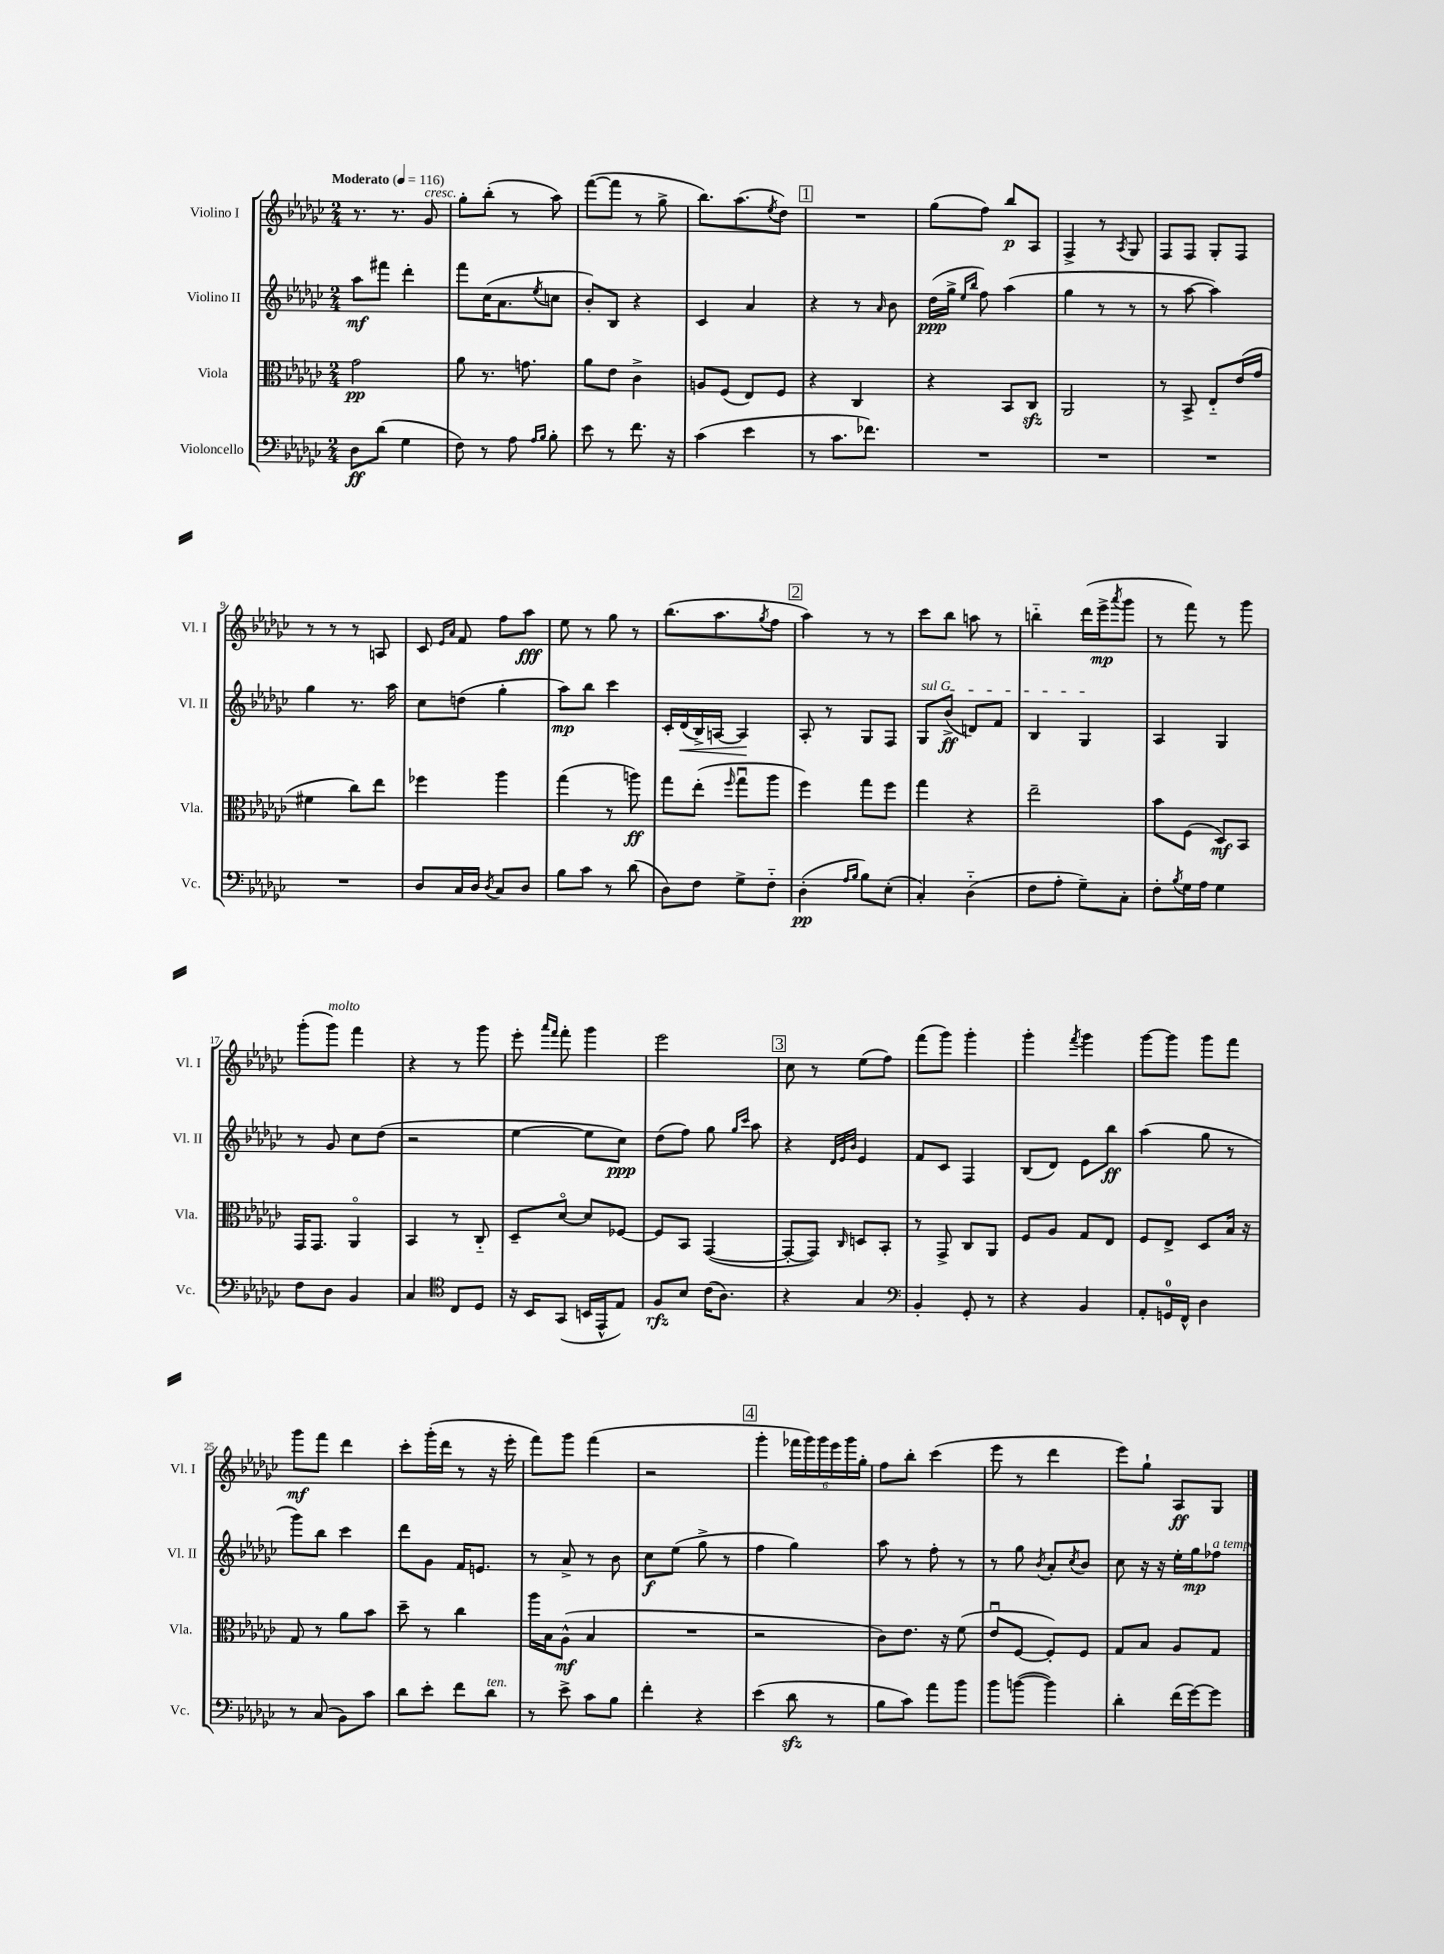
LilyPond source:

<<
\new StaffGroup <<
\new Staff = "s0" \with { instrumentName = "Violino I" shortInstrumentName = "Vl. I" } {
    \clef treble \key ges \major \numericTimeSignature \time 2/4 \tempo "Moderato" 4 = 116
    r8. r8. ges'8^\markup { \italic "cresc." } |
    ges''8-. bes''8-.( r8 aes''8) |
    f'''8~( f'''8 r8 ges''8-> |
    bes''8.) aes''8.( \acciaccatura { ees''8 } des''8) |
    \mark \markup { \box "1" } R2 |
    ges''8( f''8) bes''8\p aes8 |
    f4-> r8 \acciaccatura { aes8 } ges8 |
    f8 f8 ges8-. f8 |
    r8 r8 r8 a8 |
    ces'8 \grace { ees'16 aes'16 } f'8 f''8 aes''8\fff |
    ees''8 r8 ges''8 r8 |
    bes''8.( aes''8. \acciaccatura { ges''8 } f''8 |
    \mark \markup { \box "2" } aes''4) r8 r8 |
    ces'''8 bes''8 a''8 r8 |
    b''4-_ des'''16( ees'''16->\mp \acciaccatura { aes'''8 } ges'''8 |
    r8 f'''8) r8 ges'''8 |
    ges'''8-.( ges'''8^\markup { \italic "molto" }) f'''4 |
    r4 r8 ges'''8 |
    ees'''8-. \grace { aes'''16 f'''16 } f'''8-. ges'''4 |
    ees'''2 |
    \mark \markup { \box "3" } ces''8 r8 ees''8( f''8) |
    f'''8( ges'''8) ges'''4-. |
    ges'''4-. \acciaccatura { f'''8 } ges'''4 |
    ges'''8~ ges'''8 ges'''8 f'''8 |
    ges'''8\mf f'''8 des'''4 |
    ces'''8-. ges'''16-.( des'''16 r8 r16 ees'''16-. |
    f'''8) ges'''8 f'''4( |
    r2 |
    \mark \markup { \box "4" } ges'''4-. \tuplet 6/4 { fes'''16 ges'''16) ges'''16 ees'''16 ges'''16 ges''16-. } |
    f''8 bes''8-. ces'''4( |
    ees'''8 r8 des'''4 |
    ees'''8) ges''8-! aes8\ff ges8 \bar "|." |
}
\new Staff = "s1" \with { instrumentName = "Violino II" shortInstrumentName = "Vl. II" } {
    \clef treble \key ges \major \numericTimeSignature \time 2/4
    aes''8\mf fis'''8 des'''4-. |
    f'''8 ces''16( aes'8. \acciaccatura { ees''8 } c''8 |
    bes'8-.) bes8 r4 |
    ces'4 aes'4 |
    \mark \markup { \box "1" } r4 r8 \grace { aes'16 } bes'8 |
    des''16\ppp( ges''16-> \grace { ees''16 bes''16 } f''8) aes''4( |
    ges''4 r8 r8 |
    r8 aes''8~ aes''4) |
    ges''4 r8. aes''16 |
    ces''8 d''8( ges''4-. |
    aes''8\mp) bes''8 ces'''4 |
    ces'16-. des'16\<( bes16->) a16~ a4\! |
    \mark \markup { \box "2" } aes8-. r8 ges8 f8 |
    \once \override TextSpanner.bound-details.left.text = \markup { \italic "sul G" } ges8\startTextSpan bes'8->\ff( d'8) f'8 |
    bes4 ges4\stopTextSpan |
    aes4 ges4 |
    r8 ges'8 ces''8 des''8( |
    r2 |
    ees''4~ ees''8 ces''8\ppp) |
    des''8( f''8) ges''8 \grace { ges''16 ces'''16 } aes''8 |
    \mark \markup { \box "3" } r4 \grace { des'32 ees'32 bes'32 } ees'4 |
    f'8 ces'8 f4 |
    bes8( des'8) ees'8 bes''8\ff |
    aes''4( ges''8 r8 |
    ges'''8) bes''8 ces'''4 |
    des'''8 ges'8 f'16 e'8. |
    r8 aes'8-> r8 bes'8 |
    ces''8\f ees''8( ges''8-> r8 |
    \mark \markup { \box "4" } f''4 ges''4) |
    aes''8 r8 f''8-. r8 |
    r8 ges''8 \acciaccatura { bes'8 } aes'8-. \acciaccatura { ces''8 } bes'8 |
    ces''8 r16 r16 ees''16-. ges''16\mp fes''8^\markup { \italic "a tempo" } \bar "|." |
}
\new Staff = "s2" \with { instrumentName = "Viola" shortInstrumentName = "Vla." } {
    \clef alto \key ges \major \numericTimeSignature \time 2/4
    ges'2\pp |
    aes'8 r8. g'8. |
    aes'8 ees'8 ces'4-> |
    a8 f8( ees8) f8 |
    \mark \markup { \box "1" } r4 ces4 |
    r4 bes,8 ces8\sfz |
    aes,2 |
    r8 bes,8-> ees8-_ ees'16( ges'16 |
    fis'4 ces''8) ees''8 |
    fes''4 aes''4 |
    ges''4( r8 a''8\ff) |
    ges''8 ees''8-.( \grace { f''16 } ges''8\downbow aes''8 |
    \mark \markup { \box "2" } f''4) ges''8 f''8 |
    ges''4 r4 |
    ees''2-- |
    bes'8 f8( des8\mf) bes,8 |
    ges,16 ges,8. aes,4\flageolet |
    bes,4 r8 ces8-_ |
    des8-- des'8~\flageolet des'8 fes8~ |
    fes8 bes,8 ges,4~( |
    \mark \markup { \box "3" } ges,8~-. ges,8) \grace { ces16 } d8 bes,8-. |
    r8 ges,8-> ces8 aes,8 |
    f8 aes8 ges8 ees8 |
    f8 ees8-> des8 bes16 r16 |
    ges8 r8 aes'8 bes'8 |
    des''8-- r8 ces''4 |
    aes''16 bes16 aes8-^\mf( bes4 |
    R2 |
    \mark \markup { \box "4" } r2 |
    ces'8) ees'8. r16 f'8( |
    ees'8\downbow f8~ f8-.) f8 |
    ges8 bes8 aes8 ges8 \bar "|." |
}
\new Staff = "s3" \with { instrumentName = "Violoncello" shortInstrumentName = "Vc." } {
    \clef bass \key ges \major \numericTimeSignature \time 2/4
    des8\ff des'8( ges4 |
    f8) r8 aes8 \grace { aes16 bes16 } bes8-. |
    ees'8 r8 f'8. r16 |
    ces'4( ees'4 |
    \mark \markup { \box "1" } r8 ces'8. fes'8.) |
    R2 |
    R2 |
    R2 |
    R2 |
    des8 ces16 des16 \acciaccatura { des8 } ces8 des8 |
    bes8 ces'8 r8 des'8( |
    des8) f8 ges8-> f8-_ |
    \mark \markup { \box "2" } des4-.\pp( \grace { aes16 bes16 } bes8) ees8-.( |
    ces4-.) des4-_( |
    f8 aes8-. ges8--) ces8-. |
    f8-. \acciaccatura { bes8 } ges16 aes16 ges4 |
    f8 des8 bes,4 |
    ces4 \clef tenor ces8 des8 |
    r16 bes,16 ges,8( b,16 ees,16-^ ees8) |
    f8\rfz bes8 ces'16( aes8.) |
    \mark \markup { \box "3" } r4 ges4 |
    \clef bass bes,4-. ges,8-. r8 |
    r4 bes,4 |
    aes,8-. g,16-0 f,16-^ des4 |
    r8 ces8( bes,8) ces'8 |
    des'8 ees'8-. f'8 des'8^\markup { \italic "ten." } |
    r8 ees'8-> ces'8 bes8 |
    f'4-. r4 |
    \mark \markup { \box "4" } ees'4( des'8\sfz r8 |
    bes8 ces'8) aes'8 bes'8 |
    bes'8 b'8~( b'4) |
    des'4-. f'16( ges'16~) ges'8 \bar "|." |
}
>>
>>
